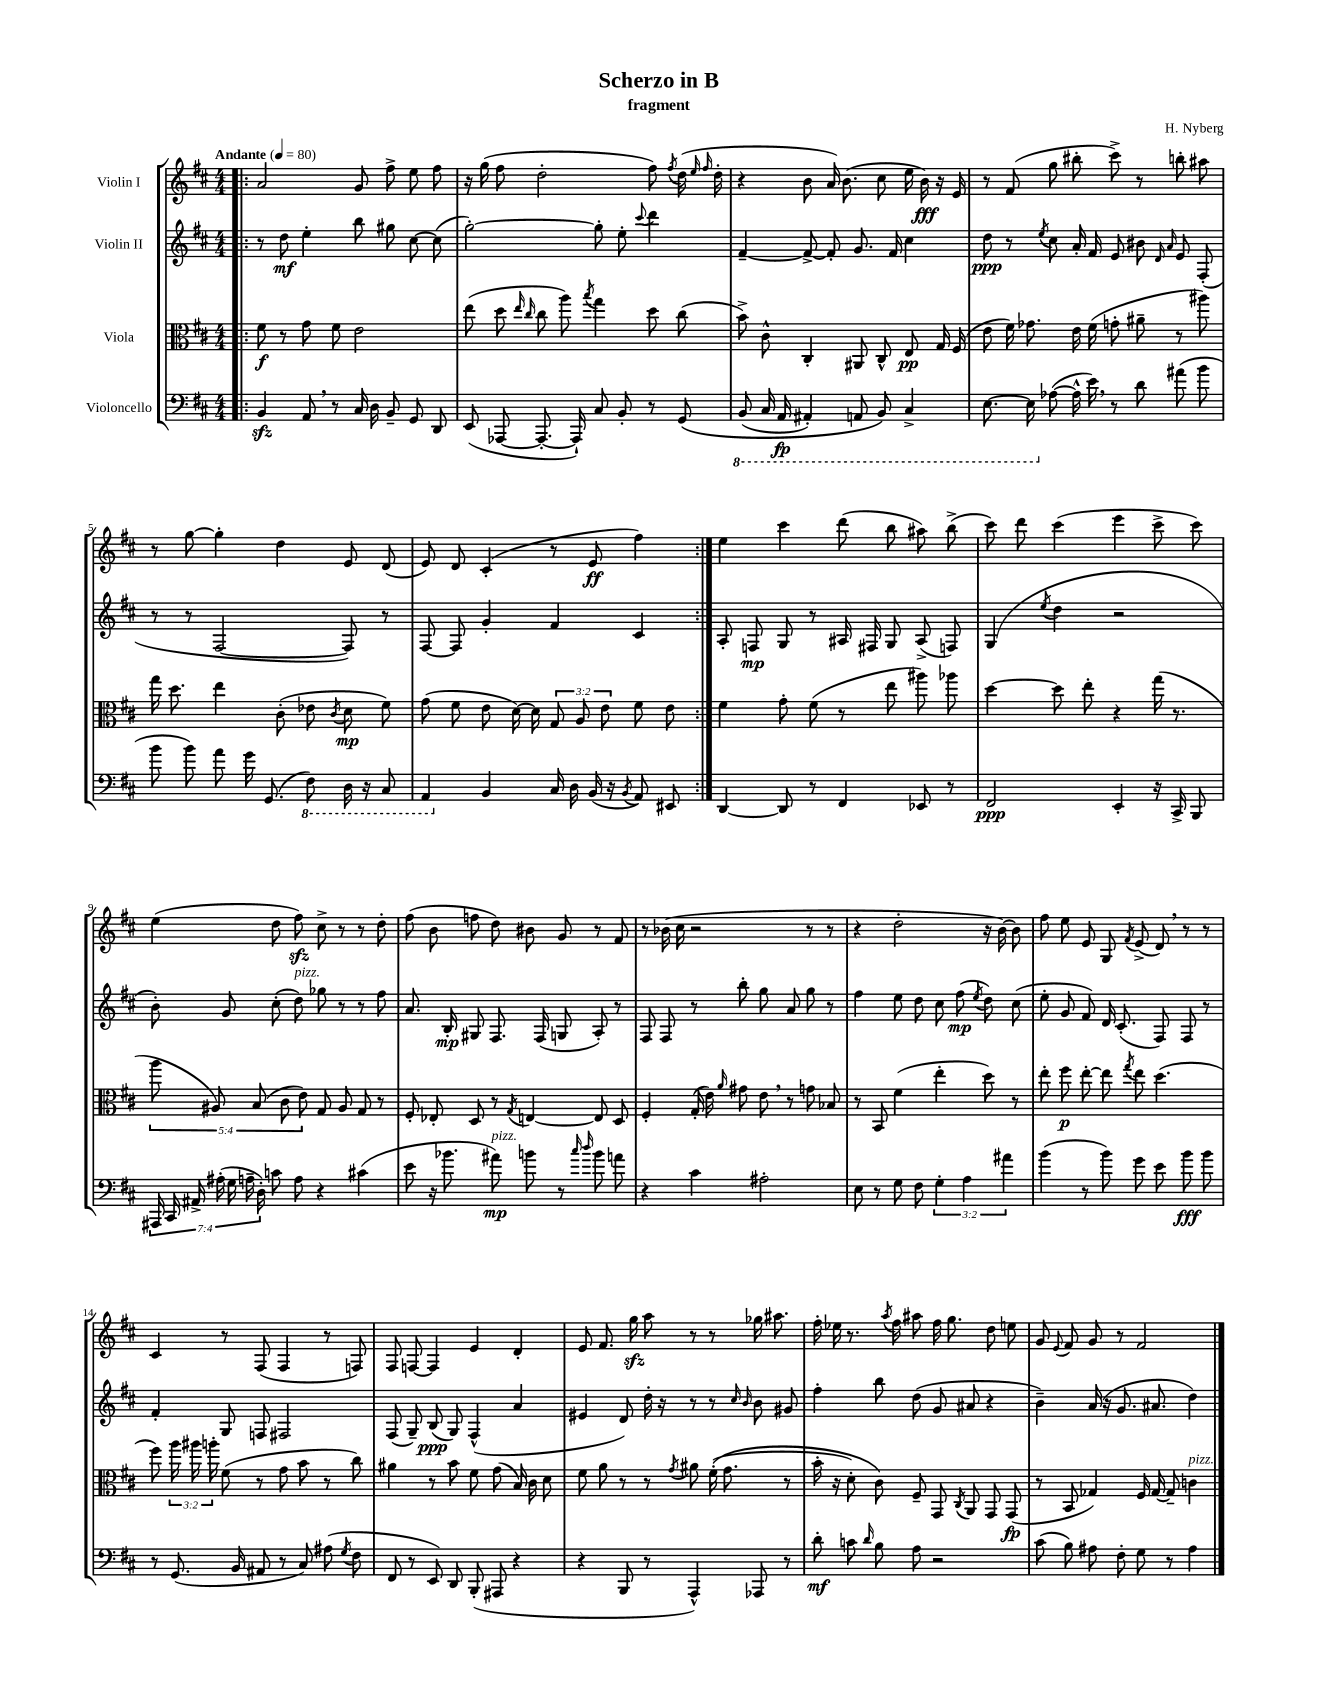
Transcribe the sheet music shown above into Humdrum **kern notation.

**kern	**dynam	**kern	**dynam	**kern	**dynam	**kern	**dynam
*part4	*part4	*part3	*part3	*part2	*part2	*part1	*part1
*staff4	*staff4	*staff3	*staff3	*staff2	*staff2	*staff1	*staff1
*I"Violoncello	*	*I"Viola	*	*I"Violin II	*	*I"Violin I	*
*clefF4	*	*clefC3	*	*clefG2	*	*clefG2	*
*k[f#c#]	*	*k[f#c#]	*	*k[f#c#]	*	*k[f#c#]	*
*M4/4	*	*M4/4	*	*M4/4	*	*M4/4	*
*MM80	*	*MM80	*	*MM80	*	*MM80	*
=1!|:	=1!|:	=1!|:	=1!|:	=1!|:	=1!|:	=1!|:	=1!|:
!	!	!	!	!	!	!LO:TX:a:B:t=Andante	!
4BBzz/	.	8f#\	f	8r	.	2a/	.
.	.	8r	.	8dd\	mf	.	.
8AA,/	.	8g\	.	4ee'\	.	.	.
8r	.	8f#\	.	.	.	.	.
16C#/	.	2e\	.	8bb\	.	8g/	.
16D\	.	.	.	.	.	.	.
8BB~/	.	.	.	8gg#X\	.	8ff#^\	.
8GG/	.	.	.	[8cc#\	.	8ee\	.
8DD/	.	.	.	(8cc#\]	.	8ff#\	.
=2	=2	=2	=2	=2	=2	=2	=2
(8EE/	.	(8ee\	.	[2gg'\)	.	16r	.
.	.	.	.	.	.	(16gg\	.
[8AAA-X/	.	8dd\	.	.	.	8ff#\	.
.	.	16qqee/	.	.	.	.	.
.	.	16qqcc#/	.	.	.	.	.
8.AAA-'/_	.	8cc#\	.	.	.	2dd'\	.
.	.	8aa\)	.	.	.	.	.
16AAA-`/])	.	.	.	.	.	.	.
.	.	8qbb/	.	.	.	.	.
8C#/	.	4gg\	.	8gg'\]	.	.	.
8BB'/	.	.	.	8ee'\	.	.	.
.	.	.	.	8qqccc#/	.	.	.
8r	.	8dd\	.	4ddd\	.	8ff#\)	.
.	.	.	.	.	.	8qff#/	.
(8GG/	.	(8cc#\	.	.	.	(16dd\	.
.	.	.	.	.	.	16qqee/	.
.	.	.	.	.	.	16qqff#/	.
.	.	.	.	.	.	16dd'\	.
=3	=3	=3	=3	=3	=3	=3	=3
*8ba	*	*	*	*	*	*	*
(8BBB/	.	8b^\)	.	[4f#~/	.	4r	.
16CC#/	.	8c#^^\	.	.	.	.	.
16AAA/	fp	.	.	.	.	.	.
4AAA#X'/)	.	4C#'/	.	8f#^/_	.	8b\	.
.	.	.	.	8f#'/]	.	16a/)	.
.	.	.	.	.	.	(8.b\	.
8AAAn/	.	8AA#X/	.	8.g/	.	.	.
8BBB/)	.	8C#^^/	.	.	.	8cc#\	.
.	.	.	.	16f#/	.	.	.
4CC#^/	.	8E/	pp	4cc#\	.	16ee\	.
.	.	.	.	.	.	16b\)	fff
.	.	16G/	.	.	.	16r	.
.	.	(16F#/	.	.	.	16e/	.
=4	=4	=4	=4	=4	=4	=4	=4
[8.EE\	.	8e\	.	8dd\	ppp	8r	.
.	.	16f#\)	.	8r	.	(8f#/	.
16EE\]	.	8.g-X\	.	.	.	.	.
.	.	.	.	8qee/	.	.	.
*X8ba	*	*	*	*	*	*	*
([8A-X\	.	.	.	8cc#\	.	8gg\	.
16A-^^\]	.	16e\	.	16a'/	.	8bb#X'\	.
16e,\)	.	(16f#\	.	16f#/	.	.	.
8r	.	8gn'\	.	8e/	.	8ccc#^\)	.
8d\	.	8a#X~\	.	8b#X\	.	8r	.
.	.	.	.	16qqd/	.	.	.
.	.	.	.	16qqa/	.	.	.
(8a#X\	.	8r	.	8e/	.	8bbn'\	.
8b\	.	8aa#X\)	.	(8F#'/	.	8aa#X\	.
!!LO:LB:g=z
=5	=5	=5	=5	=5	=5	=5	=5
8b\	.	16gg\	.	8r	.	8r	.
.	.	8.dd\	.	.	.	.	.
8b\)	.	.	.	8r	.	[8gg\	.
8a\	.	4ee\	.	[2F#/	.	4gg'\]	.
16g\	.	.	.	.	.	.	.
(8.GG/	.	.	.	.	.	.	.
.	.	(8c#'\	.	.	.	4dd\	.
*8ba	*	*	*	*	*	*	*
8FF#\)	.	8e-X\	.	.	.	.	.
.	.	8qc#/	.	.	.	.	.
16DD\	.	8d\	mp	8F#/])	.	8e/	.
16r	.	.	.	.	.	.	.
8CC#/	.	8f#\)	.	8r	.	(8d/	.
=6	=6	=6	=6	=6	=6	=6	=6
4AAA/	.	(8g\	.	[8F#/	.	8e/)	.
.	.	8f#\	.	8F#/]	.	8d/	.
*X8ba	*	*	*	*	*	*	*
4BB/	.	8e\	.	4g'/	.	(4c#'/	.
.	.	[16d\)	.	.	.	.	.
.	.	16d\]	.	.	.	.	.
16C#/	.	12G/	.	4f#/	.	8r	.
16D\	.	.	.	.	.	.	.
.	.	12A/	.	.	.	.	.
(16BB/	.	.	.	.	.	8e/	ff
.	.	12e\	.	.	.	.	.
16r	.	.	.	.	.	.	.
8qBB/	.	.	.	.	.	.	.
8AA/)	.	8f#\	.	4c#/	.	4ff#\)	.
8EE#X/	.	8e\	.	.	.	.	.
=7:|!	=7:|!	=7:|!	=7:|!	=7:|!	=7:|!	=7:|!	=7:|!
[4DD/	.	4f#\	.	8A'/	.	4ee\	.
.	.	.	.	8Fn/	mp	.	.
8DD/]	.	8g'\	.	8G/	.	4ccc#\	.
8r	.	(8f#\	.	8r	.	.	.
4FF#/	.	8r	.	16A#X/	.	(8ddd\	.
.	.	.	.	16F#X/	.	.	.
.	.	8ee\	.	8G/	.	8bb\	.
8EE-X/	.	8aa#X\)	.	(8A#^/	.	8aa#X\)	.
8r	.	8aa-X\	.	8Fn/)	.	(8bb^\	.
=8	=8	=8	=8	=8	=8	=8	=8
2FF#/	ppp	[4dd\	.	(4G/	.	8ccc#\)	.
.	.	.	.	.	.	8ddd\	.
.	.	.	.	8qee/	.	.	.
.	.	8dd\]	.	4dd\	.	(4ccc#\	.
.	.	8ee'\	.	.	.	.	.
4EE'/	.	4r	.	2r	.	4eee\	.
16r	.	(16gg\	.	.	.	8ccc#^\	.
16CC#^/	.	8.r	.	.	.	.	.
8BBB/	.	.	.	.	.	8ccc#\)	.
!!LO:LB:g=z
=9	=9	=9	=9	=9	=9	=9	=9
28AAA#X/	.	10aa\	.	8b'\)	.	(4ee\	.
28CC#/	.	.	.	.	.	.	.
28AA#X^/	.	.	.	.	.	.	.
.	.	10A#X/)	.	.	.	.	.
(28A#X'\	.	.	.	.	.	.	.
.	.	.	.	8g/	.	.	.
28G\	.	.	.	.	.	.	.
28An~\	.	.	.	.	.	.	.
.	.	(10B/	.	.	.	.	.
28D'\)	.	.	.	.	.	.	.
8cn\	.	.	.	(8cc#'\	.	8dd\	.
.	.	10c#\	.	.	.	.	.
!	!	!	!	!LO:TX:a:i:t=pizz.	!	!	!
8A\	.	.	.	8dd\)	.	8ff#zz\)	.
.	.	10e\)	.	.	.	.	.
4r	.	8G/	.	8gg-X\	.	8cc#^\	.
.	.	8A#/	.	8r	.	8r	.
(4c#X\	.	8G/	.	8r	.	8r	.
.	.	8r	.	8ff#\	.	8dd'\	.
=10	=10	=10	=10	=10	=10	=10	=10
8e\	.	8F#'/	.	8.a/	.	(8ff#\	.
16r	.	8E-X'/	.	.	.	8b\	.
8.b-X\	.	.	.	16B'/	mp	.	.
.	.	8D/	.	8G#X/	.	8ffn\	.
!LO:TX:a:i:t=pizz.	!	!	!	!	!	!	!
8a#X\)	mp	8r	.	8.F#/	.	8dd\)	.
.	.	8qG/	.	.	.	.	.
8bn\	.	[4En/	.	.	.	8b#X\	.
.	.	.	.	(16F#/	.	.	.
8r	.	.	.	8Gn/	.	8g/	.
16qqcc#/	.	.	.	.	.	.	.
16qqdd/	.	.	.	.	.	.	.
8b\	.	8E/]	.	8A'/)	.	8r	.
8an\	.	8D/	.	8r	.	8f#/	.
=11	=11	=11	=11	=11	=11	=11	=11
4r	.	4F#'/	.	8F#/	.	8r	.
.	.	.	.	8F#/	.	(16b-X\	.
.	.	.	.	.	.	16cc#\	.
4c#\	.	(16G'/	.	8r	.	2r	.
.	.	16e\)	.	.	.	.	.
.	.	16qqa/	.	.	.	.	.
.	.	8g#X\	.	8bb'\	.	.	.
2A#X'\	.	8e,\	.	8gg\	.	.	.
.	.	8r	.	8a/	.	.	.
.	.	8gn\	.	8gg\	.	8r	.
.	.	8B-X/	.	8r	.	8r	.
=12	=12	=12	=12	=12	=12	=12	=12
8E\	.	8r	.	4ff#\	.	4r	.
8r	.	8BB/	.	.	.	.	.
8G\	.	(4f#\	.	8ee\	.	2dd'\	.
8F#\	.	.	.	8dd\	.	.	.
6G'\	.	4ee'\	.	8cc#\	.	.	.
.	.	.	.	(8ff#\	mp	.	.
6A\	.	.	.	.	.	.	.
.	.	.	.	8qee/	.	.	.
.	.	8dd\)	.	8dd\)	.	16r	.
.	.	.	.	.	.	[16b\)	.
6a#X\	.	.	.	.	.	.	.
.	.	8r	.	(8cc#\	.	8b\]	.
=13	=13	=13	=13	=13	=13	=13	=13
(4b\	.	8ee'\	.	8ee'\	.	8ff#\	.
.	.	8ff#\	p	8g/	.	8ee\	.
8r	.	[8ee'\	.	8f#/)	.	8e/	.
8b\)	.	8ee\]	.	16d/	.	8G/	.
.	.	.	.	(8.c#'/	.	.	.
.	.	8qgg/	.	.	.	8qf#/	.
8g\	.	8ee\	.	.	.	(8e^/	.
8e\	.	(4.dd\	.	8F#/)	.	8d,/)	.
8b\	fff	.	.	8F#/	.	8r	.
8b\	.	.	.	8r	.	8r	.
!!LO:LB:g=z
=14	=14	=14	=14	=14	=14	=14	=14
8r	.	8ff#\)	.	4f#'/	.	4c#/	.
(8.GG/	.	24aa\	.	.	.	.	.
.	.	24aa#X\	.	.	.	.	.
.	.	24aan'\	.	.	.	.	.
.	.	(8f#\	.	8G/	.	8r	.
16BB/	.	.	.	.	.	.	.
8AA#X/	.	8r	.	8Fn/	.	(8F#/	.
8r	.	8g\	.	2F#X/	.	4F#/	.
8C#/)	.	8b\	.	.	.	.	.
(8A#X\	.	8r	.	.	.	8r	.
8qG/	.	.	.	.	.	.	.
8F#\	.	8cc#\)	.	.	.	8Fn/)	.
=15	=15	=15	=15	=15	=15	=15	=15
8FF#/	.	4a#X\	.	(8F#/	.	8F#/	.
8r	.	.	.	8G~/)	.	[8Fn/	.
8EE/)	.	8r	.	(8B/	ppp	4F/]	.
8DD/	.	8b\	.	8G/)	.	.	.
(8BBB'/	.	8f#\	.	(4F#^^/	.	4e/	.
8AAA#X/	.	(8g\	.	.	.	.	.
4r	.	16B/)	.	4a/	.	4d'/	.
.	.	16c#\	.	.	.	.	.
.	.	8d\	.	.	.	.	.
=16	=16	=16	=16	=16	=16	=16	=16
4r	.	8f#\	.	4e#X/	.	8e/	.
.	.	8a\	.	.	.	8.f#/	.
8BBB/	.	8r	.	8d/)	.	.	.
.	.	.	.	.	.	16ggzz\	.
8r	.	8r	.	16dd'\	.	8aa\	.
.	.	.	.	16r	.	.	.
.	.	8qg/	.	.	.	.	.
4AAA^^/)	.	8a#X\	.	8r	.	8r	.
.	.	((16f#'\	.	8r	.	8r	.
.	.	8.g\	.	.	.	.	.
.	.	.	.	16qqcc#/	.	.	.
.	.	.	.	16qqb/	.	.	.
8AAA-X/	.	.	.	8b\	.	16gg-X\	.
.	.	.	.	.	.	8.aa#X\	.
8r	.	8r	.	8g#X/	.	.	.
=17	=17	=17	=17	=17	=17	=17	=17
8d'\	mf	16b'\	.	4ff#'\	.	16ff#'\	.
.	.	16r	.	.	.	16ee-X\	.
8cn\	.	8d'\)	.	.	.	8.r	.
16qqd/	.	.	.	.	.	.	.
8B\	.	8c#\)	.	8bb\	.	.	.
.	.	.	.	.	.	8qaa/	.
.	.	.	.	.	.	16ff#\	.
8A\	.	8F#~/	.	(8dd\	.	8aa#X\	.
2r	.	8GG/	.	8g/	.	16ff#\	.
.	.	.	.	.	.	8.gg\	.
.	.	8qC#/	.	.	.	.	.
.	.	8AA/	.	8a#X/	.	.	.
.	.	8GG/	.	4r	.	8dd\	.
.	.	(8GG/	fp	.	.	8een\	.
=18	=18	=18	=18	=18	=18	=18	=18
(8c#\	.	8r	.	4b~\)	.	8g/	.
.	.	.	.	.	.	8qqe/	.
8B\)	.	8BB/	.	.	.	8f#/	.
8A#X\	.	4G-X/)	.	(16a/	.	8g/	.
.	.	.	.	16r	.	.	.
8F#'\	.	.	.	8.g/	.	8r	.
8G\	.	16F#/	.	.	.	2f#/	.
.	.	[16G-/	.	8.a#X/	.	.	.
8r	.	8G-~/]	.	.	.	.	.
!	!	!LO:TX:a:i:t=pizz.	!	!	!	!	!
4A#\	.	4cn\	.	4dd\)	.	.	.
==	==	==	==	==	==	==	==
*-	*-	*-	*-	*-	*-	*-	*-
